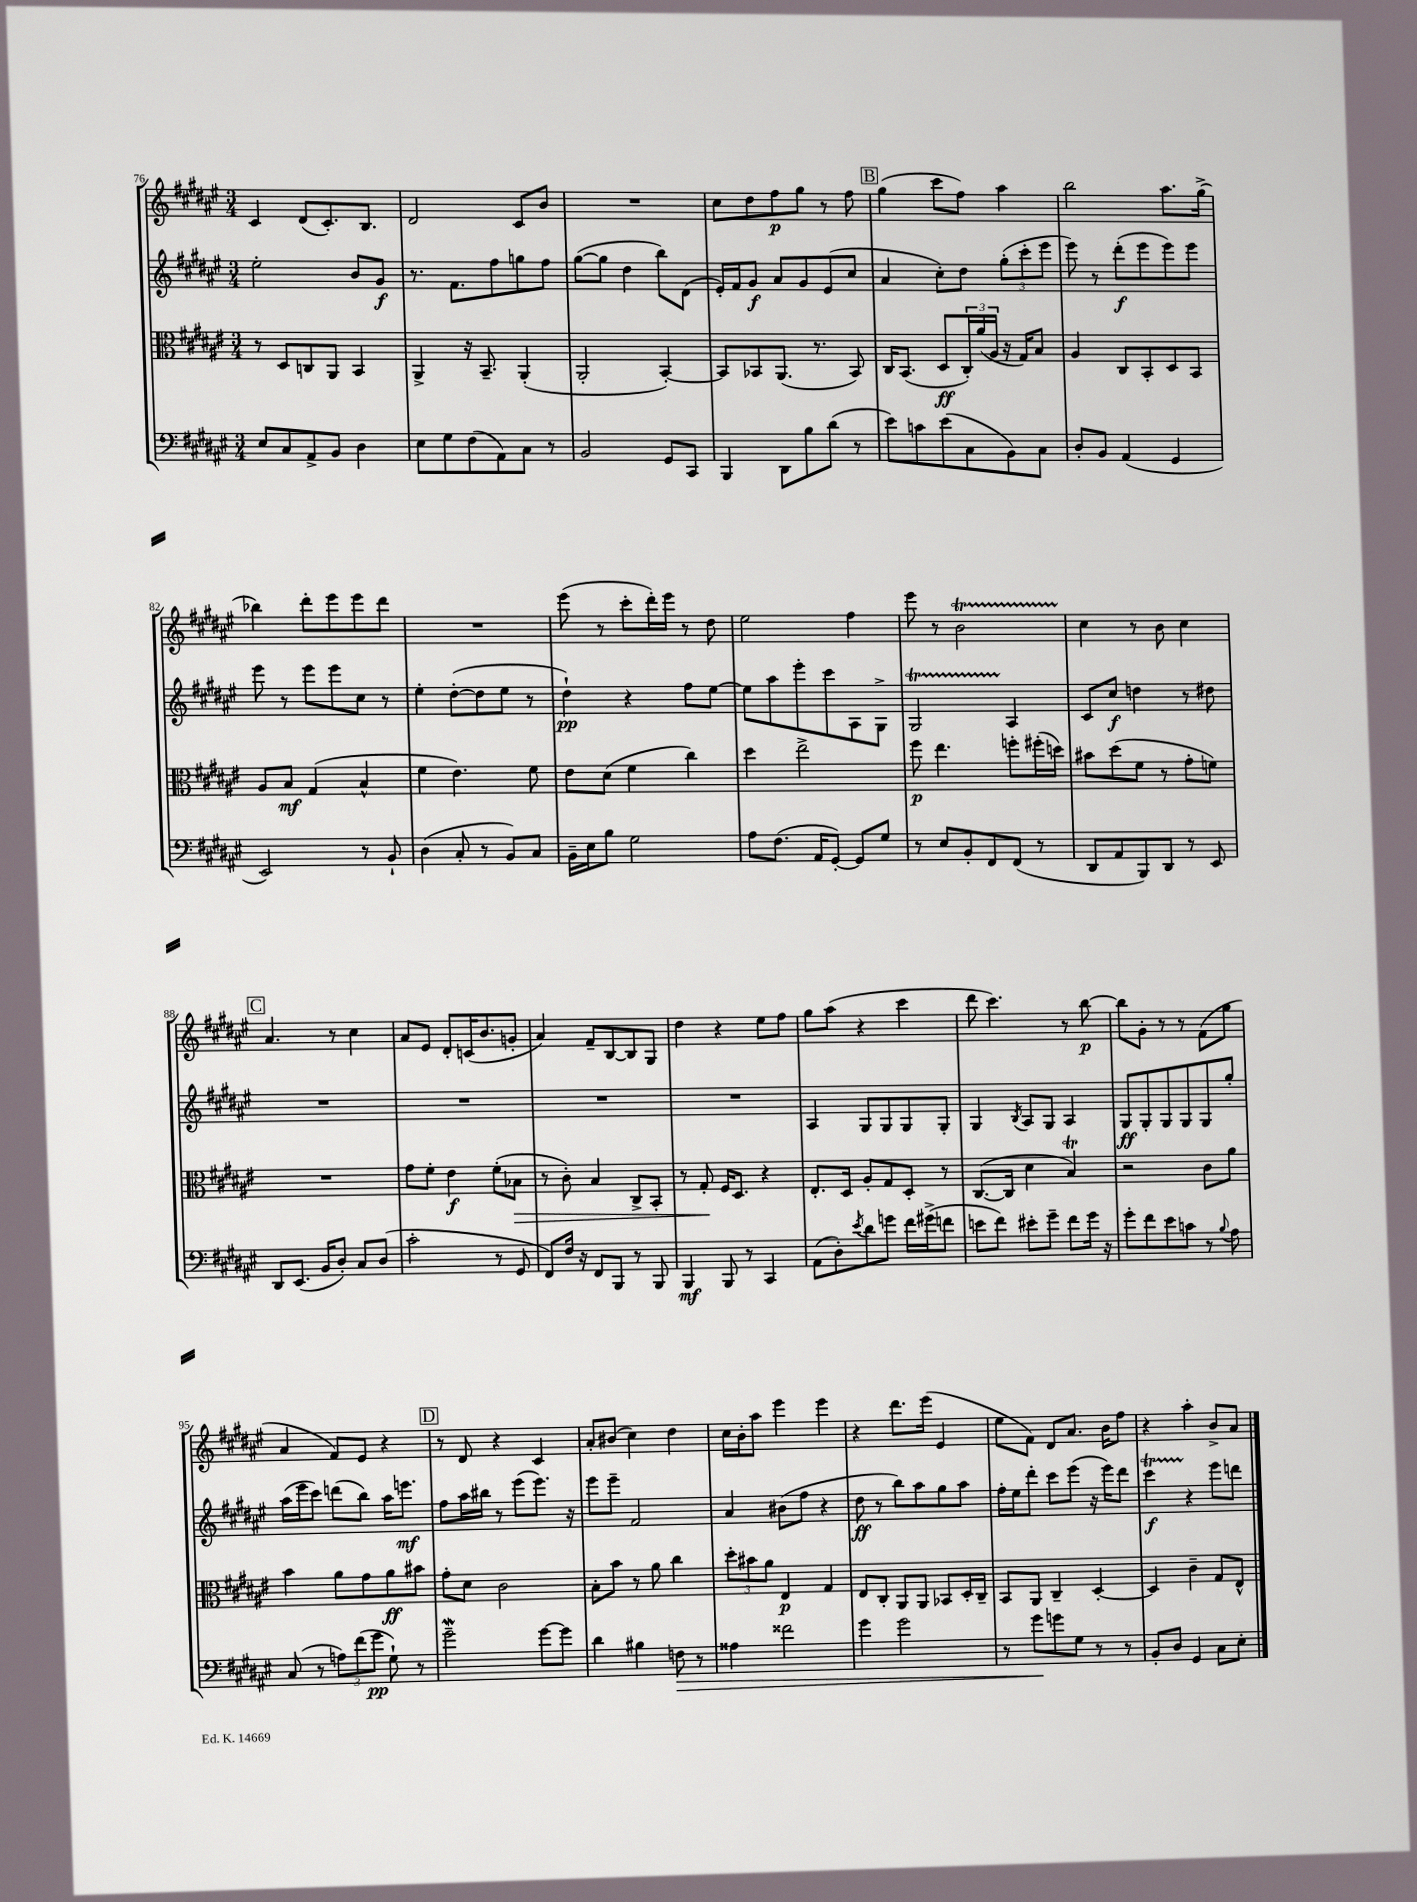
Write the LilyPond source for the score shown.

<<
\new StaffGroup <<
\new Staff = "s0" {
    \clef treble \key fis \major \numericTimeSignature \time 3/4
    cis'4 dis'8( cis'8.-.) b8. |
    dis'2 cis'8 b'8 |
    R2. |
    cis''8 dis''8 fis''8\p gis''8 r8 fis''8 |
    \mark \markup { \box "B" } gis''4( cis'''8 fis''8) ais''4 |
    b''2 ais''8. gis''16->( |
    bes''4) dis'''8-. eis'''8 eis'''8 dis'''8 |
    R2. |
    eis'''8( r8 cis'''8-. dis'''16-.) eis'''16 r8 dis''8 |
    eis''2 fis''4 |
    eis'''8 r8 b'2\startTrillSpan |
    cis''4\stopTrillSpan r8 b'8 cis''4 |
    \mark \markup { \box "C" } ais'4. r8 cis''4 |
    ais'8 eis'8 dis'8-. c'16( b'8. g'8-. |
    ais'4) fis'8-- b8~ b8 gis8 |
    dis''4 r4 eis''8 fis''8 |
    gis''8 ais''8( r4 cis'''4 |
    dis'''8 cis'''4.) r8 b''8~\p |
    b''8 gis'8-. r8 r8 fis'8( gis''8 |
    ais'4 fis'8) eis'8 r4 |
    \mark \markup { \box "D" } r8 dis'8 r4 cis'4 |
    ais'8-. bis'8( cis''4) dis''4 |
    cis''16 b'16-. ais''8 eis'''4 eis'''4 |
    r4 dis'''8. eis'''16( eis'4 |
    eis''8 fis'8) dis'8 ais'8. b'16 fis''8 |
    r4 ais''4-. b'8-> ais'8 \bar "|." |
}
\new Staff = "s1" {
    \clef treble \key fis \major \numericTimeSignature \time 3/4
    eis''2-. b'8 gis'8\f |
    r8. fis'8. fis''8 g''8 fis''8 |
    gis''8~( gis''8 dis''4 b''8) dis'8( |
    eis'16-.) fis'16 gis'8\f ais'8 gis'8 eis'8( cis''8 |
    \mark \markup { \box "B" } ais'4 cis''8-.) dis''8 \tuplet 3/2 { gis''8-.( cis'''8-. eis'''8 } |
    eis'''8) r8 dis'''8-.\f( eis'''8 eis'''8) eis'''8 |
    eis'''8 r8 eis'''8 eis'''8 cis''8 r8 |
    eis''4-. dis''8~-.( dis''8 eis''8 r8 |
    dis''4-!\pp) r4 fis''8 eis''8~ |
    eis''8 ais''8 eis'''8-. cis'''8 ais8 gis8-> |
    gis2\startTrillSpan ais4\stopTrillSpan |
    cis'8 cis''8\f d''4 r8 dis''8 |
    \mark \markup { \box "C" } R2. |
    R2. |
    R2. |
    R2. |
    ais4 gis8 gis8 gis8 gis8-. |
    gis4 \acciaccatura { b8 } ais8 gis8 ais4 |
    gis8\ff gis8-. gis8 gis8 gis8 gis''8-. |
    ais''16( eis'''16 cis'''8) d'''8( b''8) ais''16 e'''8.\mf |
    \mark \markup { \box "D" } fis''8 ais''16 bis''16 r8 eis'''8( eis'''8.) r16 |
    eis'''8 eis'''8-- fis'2 |
    ais'4 bis'8( fis''8 r4 |
    dis''8\ff r8 b''8) ais''8 gis''8 ais''8 |
    fis''16-. eis''16 dis'''8-. cis'''8 eis'''8( r16 eis'''16) dis'''8 |
    cis'''4\startTrillSpan\f r4\stopTrillSpan eis'''8 d'''8 \bar "|." |
}
\new Staff = "s2" {
    \clef alto \key fis \major \numericTimeSignature \time 3/4
    r8 dis8 c8 ais,8 b,4 |
    ais,4-> r16 b,8.-- ais,4-.( |
    ais,2-. b,4~-.) |
    b,8 bes,8 ais,8.( r8. bes,8) |
    \mark \markup { \box "B" } cis16 b,8.( dis8\ff \tuplet 3/2 { cis16-.) ais'16( ais16 } r16 gis16) b8 |
    ais4 cis8 b,8-. dis8 b,8 |
    ais8 b8\mf gis4( b4-^ |
    fis'4 eis'4.) fis'8 |
    eis'8 dis'8( fis'4 cis''4) |
    dis''4 eis''2-> |
    fis''8\p eis''4. f''8-. fis''16-.( d''16) |
    bis'8 dis''8( fis'8 r8 gis'8-. f'8) |
    \mark \markup { \box "C" } R2. |
    gis'8 fis'8-. eis'4\f fis'8-.( bes8\> |
    r8 cis'8-.) b4 cis8-> b,8-. |
    r8 gis8-.\! fis16 dis8. r4 |
    eis8.-. dis16 ais8-. gis8 dis8-. r8 |
    cis8.~( cis16 dis'4 b4\trill) |
    r2 cis'8 ais'8 |
    b'4 ais'8 gis'8 ais'8\ff bis'8 |
    \mark \markup { \box "D" } gis'8-. dis'8 cis'2 |
    b8-. b'8 r8 ais'8 cis''4 |
    \tuplet 3/2 { dis''8-. bis'8 ais'8 } eis4\p gis4 |
    eis8 cis8-. ais,8 ais,8 bes,8 dis16-. cis16-- |
    b,8 ais,8 cis4-- dis4~-. |
    dis4 cis'4-- gis8 eis8-^ \bar "|." |
}
\new Staff = "s3" {
    \clef bass \key fis \major \numericTimeSignature \time 3/4
    eis8 cis8 ais,8-> b,8 dis4 |
    eis8 gis8 fis8( ais,8) cis8 r8 |
    b,2 gis,8 cis,8 |
    b,,4 dis,8 b8 dis'8( r8 |
    \mark \markup { \box "B" } eis'8) c'8 eis'8( cis8 b,8) cis8 |
    dis8-. b,8 ais,4( gis,4 |
    eis,2) r8 b,8-! |
    dis4( cis8-. r8 b,8) cis8 |
    b,16-- eis16 b8 gis2 |
    ais8 fis8.( ais,16 gis,8~-.) gis,8 gis8 |
    r8 eis8 b,8-. fis,8 fis,8( r8 |
    dis,8 ais,8 b,,8) dis,8 r8 eis,8 |
    \mark \markup { \box "C" } dis,8 eis,8.( b,16 dis8-.) cis8 dis8( |
    cis'2-. r8 gis,8 |
    fis,8) fis16 r16 fis,8 b,,8 r8 b,,8 |
    b,,4\mf b,,8 r8 cis,4 |
    ais,8( dis8-.) \acciaccatura { eis'8 } dis'8 g'8 fis'16 gis'16->( f'8 |
    e'8 fis'8) eis'8-. gis'8-- fis'8 gis'16 r16 |
    gis'8-. fis'8 eis'8 c'8 r8 \appoggiatura { b8 } ais8 |
    cis8( r8 \tuplet 3/2 { a8) fis'8( gis'8\pp } gis8-!) r8 |
    \mark \markup { \box "D" } gis'2--\mordent gis'8~ gis'8 |
    dis'4 bis4 f8\> r8 |
    aisis4 fisis'2 |
    gis'4 gis'2 |
    r8 gis'8\! g'8 gis8 r8 r8 |
    b,8-. dis8 gis,4 cis8 eis8-. \bar "|." |
}
>>
>>
\layout { \context { \Score currentBarNumber = #76 } }
